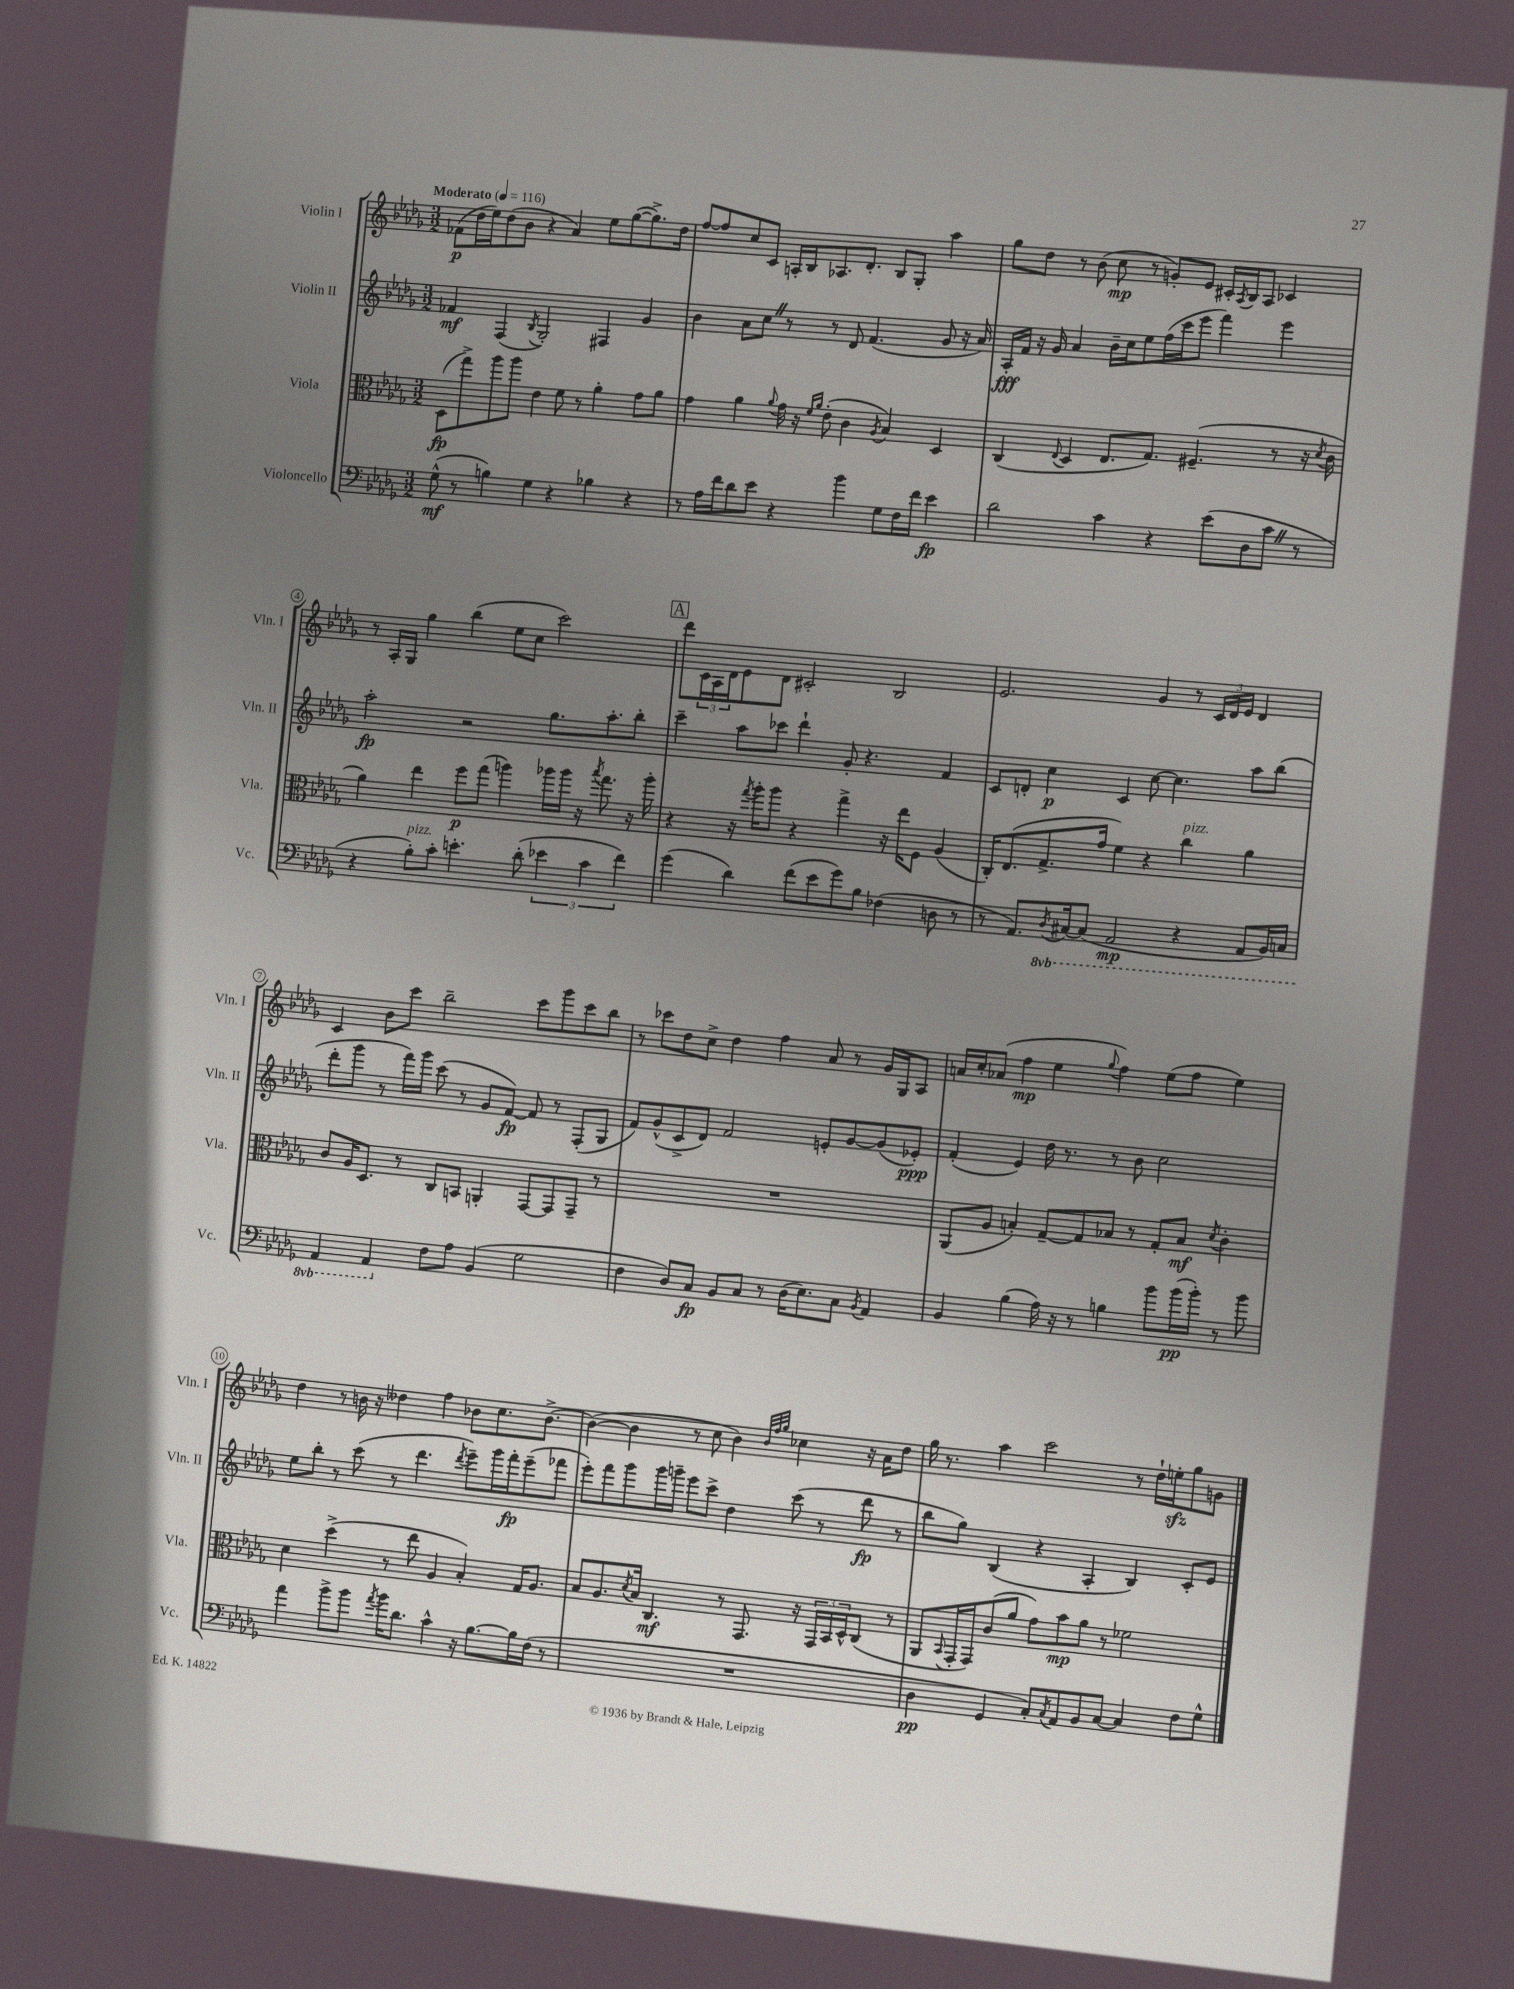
<<
\new StaffGroup <<
\new Staff = "s0" \with { instrumentName = "Violin I" shortInstrumentName = "Vln. I" } {
    \clef treble \key des \major \numericTimeSignature \time 3/2 \tempo "Moderato" 4 = 116
    fes'8\p( des''16 ees''16) des''8( bes'8 r4 aes'4) ees''8 ges''8~( ges''8.->) des''16 |
    f''8~ f''8 c''8 c'8 a16-. bes16 aes8. des'8.-. bes8 ges8-. aes''4 |
    ges''8 des''8 r8 bes'8( c''8\mp r8 g'8-.) ees'8 cis'16-. \acciaccatura { aes8 } bes16 aes8 ces'4 |
    r8 aes16-. ges16 ges''4 bes''4( ees''8 c''8 c'''2) |
    \mark \markup { \box "A" } des'''8 \tuplet 3/2 { c'16 aes16 des'16 } ees'8 des'8 cis'2-. bes2 |
    ees'2. ges'4 r8 \tuplet 3/2 { c'16 des'16 ees'16 } des'4 |
    c'4 bes'8 c'''8 bes''2-- c'''8 ges'''8 c'''8 bes''8 |
    r8 ces'''8 des''8 c''8-> des''4 f''4 aes'8 r8 ges'16 ges16 aes8 |
    a'16 c''16-. aes'8( f''4\mp ees''4 \appoggiatura { ges''8 } f''4) ees''8( f''8 ees''4) |
    des''4 r8 b'16 r16 deses''4 f''4 bes'8 c''8. bes'8.~-> |
    bes'4~( bes'4 r8 c''8 bes'4) \grace { bes'32 f''32 ges''32 } ces''4 r16 aes'16 des''8 |
    ges''16 r8. aes''4 c'''2 r8 des''16-! e''16-.\sfz ges''8 g'8 \bar "|." |
}
\new Staff = "s1" \with { instrumentName = "Violin II" shortInstrumentName = "Vln. II" } {
    \clef treble \key des \major \numericTimeSignature \time 3/2
    fes'4\mf f4( \acciaccatura { bes8 } ges2-.) fis4 ges'4 |
    bes'4 aes'8 c''8 \once \override BreathingSign.text = \markup { \musicglyph "scripts.caesura.straight" } \breathe r8 r8 des'8 f'4.( ges'8 r16 aes'16) |
    aes16-.\fff f'16 r16 ges'16 aes'4 bes'16-- c''16 ees''8 f''16( c'''16 ees'''8 f'''4) ees'''4 |
    aes''2-.\fp r2 ges''8. aes''8.-. bes''8-. |
    \mark \markup { \box "A" } c'''4-- aes''8 ces'''8 des'''4-! ges'8-. r4. f'4 |
    c'8 d'8-. c''4\p c'4 c''8~ c''4. aes''8 bes''8( |
    des'''8-. ges'''8 r8 f'''16) ges'''16 c'''8( r8 ges'8 f'8~\fp) f'8 r8 f8-.( ges8 |
    f'8) ges'8-^( c'8-> des'8) f'2 e'8-. ges'8~ ges'8( ees'8-.\ppp) |
    f'4-.( ees'4) des''16 r8. r8 bes'8 c''2 |
    ees''8 bes''8-. r8 c'''8( r8 des'''4. \acciaccatura { des'''8 } ees'''8--) ges'''16 f'''16-.\fp ees'''8--( fes'''8 |
    ees'''8-.) f'''8 ges'''8 ges'''16 g'''16-- ees'''8 c'''8-> des''4 c'''8( r8 des'''8\fp r8 |
    bes''8 ges''8) bes4( r4 aes4-. bes4) c'8-. ees'8 \bar "|." |
}
\new Staff = "s2" \with { instrumentName = "Viola" shortInstrumentName = "Vla." } {
    \clef alto \key des \major \numericTimeSignature \time 3/2
    des8\fp( ges''8->) aes''8 aes''8 ees'4 f'8 r8 aes'4-. ges'8 aes'8 |
    ges'4 aes'4 \appoggiatura { aes'8 } ges'16 r16 \grace { f'16 aes'16 } ees'8-.( c'4 \acciaccatura { aes8 } bes4) des4 |
    c4( \appoggiatura { ees8 } des4 ees8. ges8.) fis4.--( r8 r16 \acciaccatura { des'8 } c'16 |
    aes'4) ees''4 f''8\p ges''8( a''4) aes''16 aes''16 r16 \acciaccatura { bes''8 } ges''8. r16 aes''16-. |
    \mark \markup { \box "A" } r4 r16 \acciaccatura { ges''8 } aes''16-. aes''8 r4 ges''4-> r16 ees''16 f8 aes4( |
    c16-.) ees8.( ges8.-> ges'16 f'4) r4 c''4^\markup { \italic "pizz." } aes'4 |
    c'8 aes16 des8. r8 c8 b,8 a,4-. ges,8~ ges,8 ges,8-- r8 |
    R1. |
    aes,8( aes8 b4-.) ges8~-- ges8 bes8 r8 ges8-. bes8\mf \acciaccatura { des'8 } c'4-. |
    des'4 des''4->( r8 ees''8 aes4 bes4-.) ges16 aes8. |
    bes8 aes8. \acciaccatura { des'8 } bes16 c4.\mf r8 ges,8. r16 \tuplet 3/2 { ges,16 bes,16 des16-^ } c8( r8 |
    aes,8 \appoggiatura { bes,8 } ges,16-. ges,16) c'8( aes'8 ges'8) bes'8\mp aes'8 r8 fes'2 \bar "|." |
}
\new Staff = "s3" \with { instrumentName = "Violoncello" shortInstrumentName = "Vc." } {
    \clef bass \key des \major \numericTimeSignature \time 3/2 \set Staff.ottavationMarkups = #ottavation-simple-ordinals
    ges8-^\mf( r8 b4) ges4 r4 bes4 r4 |
    r8 aes16 f'16 des'8 ees'8 r4 bes'4 ges8 f16 f'16 ees'4\fp |
    des'2 c'4 r4 ees'8( des8 c'8 \once \override BreathingSign.text = \markup { \musicglyph "scripts.caesura.straight" } \breathe r8 |
    r4 bes8-.^\markup { \italic "pizz." }) c'8-. e'4.-. des'8-.( \tuplet 3/2 { ees'4 c'4 f'4) } |
    \mark \markup { \box "A" } ges'4( des'4) f'8( ees'8 ges'8) bes8 fes4( d8 r8 |
    r8 aes,8.) \ottava #-1 \acciaccatura { des,8 } cis,16~ cis,8( aes,,2\mp r4 aes,,8 bes,,16) c,16 |
    aes,,4 aes,,4 \ottava #0 f8 aes8 bes,4( ges2 |
    f4 des8) c8\fp bes,8 c8 r8 des16( ees8.) c8 \acciaccatura { bes,8 } aes,4 |
    bes,4 bes4( aes16) r16 r8 b4 bes'8 bes'16\pp( bes'16-.) r8 bes'8 |
    aes'4 bes'8-> bes'8 \acciaccatura { aes'8 } bes'16 des'8. c'4-^ r16 bes8.~ bes16 f16( r8 |
    R1. |
    des4\pp ges,4 c8-.) \acciaccatura { c8 } aes,8 bes,8 c8~ c4 f8 ges8-^ \bar "|." |
}
>>
>>
\layout { \context { \Score \override BarNumber.stencil = #(make-stencil-circler 0.1 0.3 ly:text-interface::print) } }
